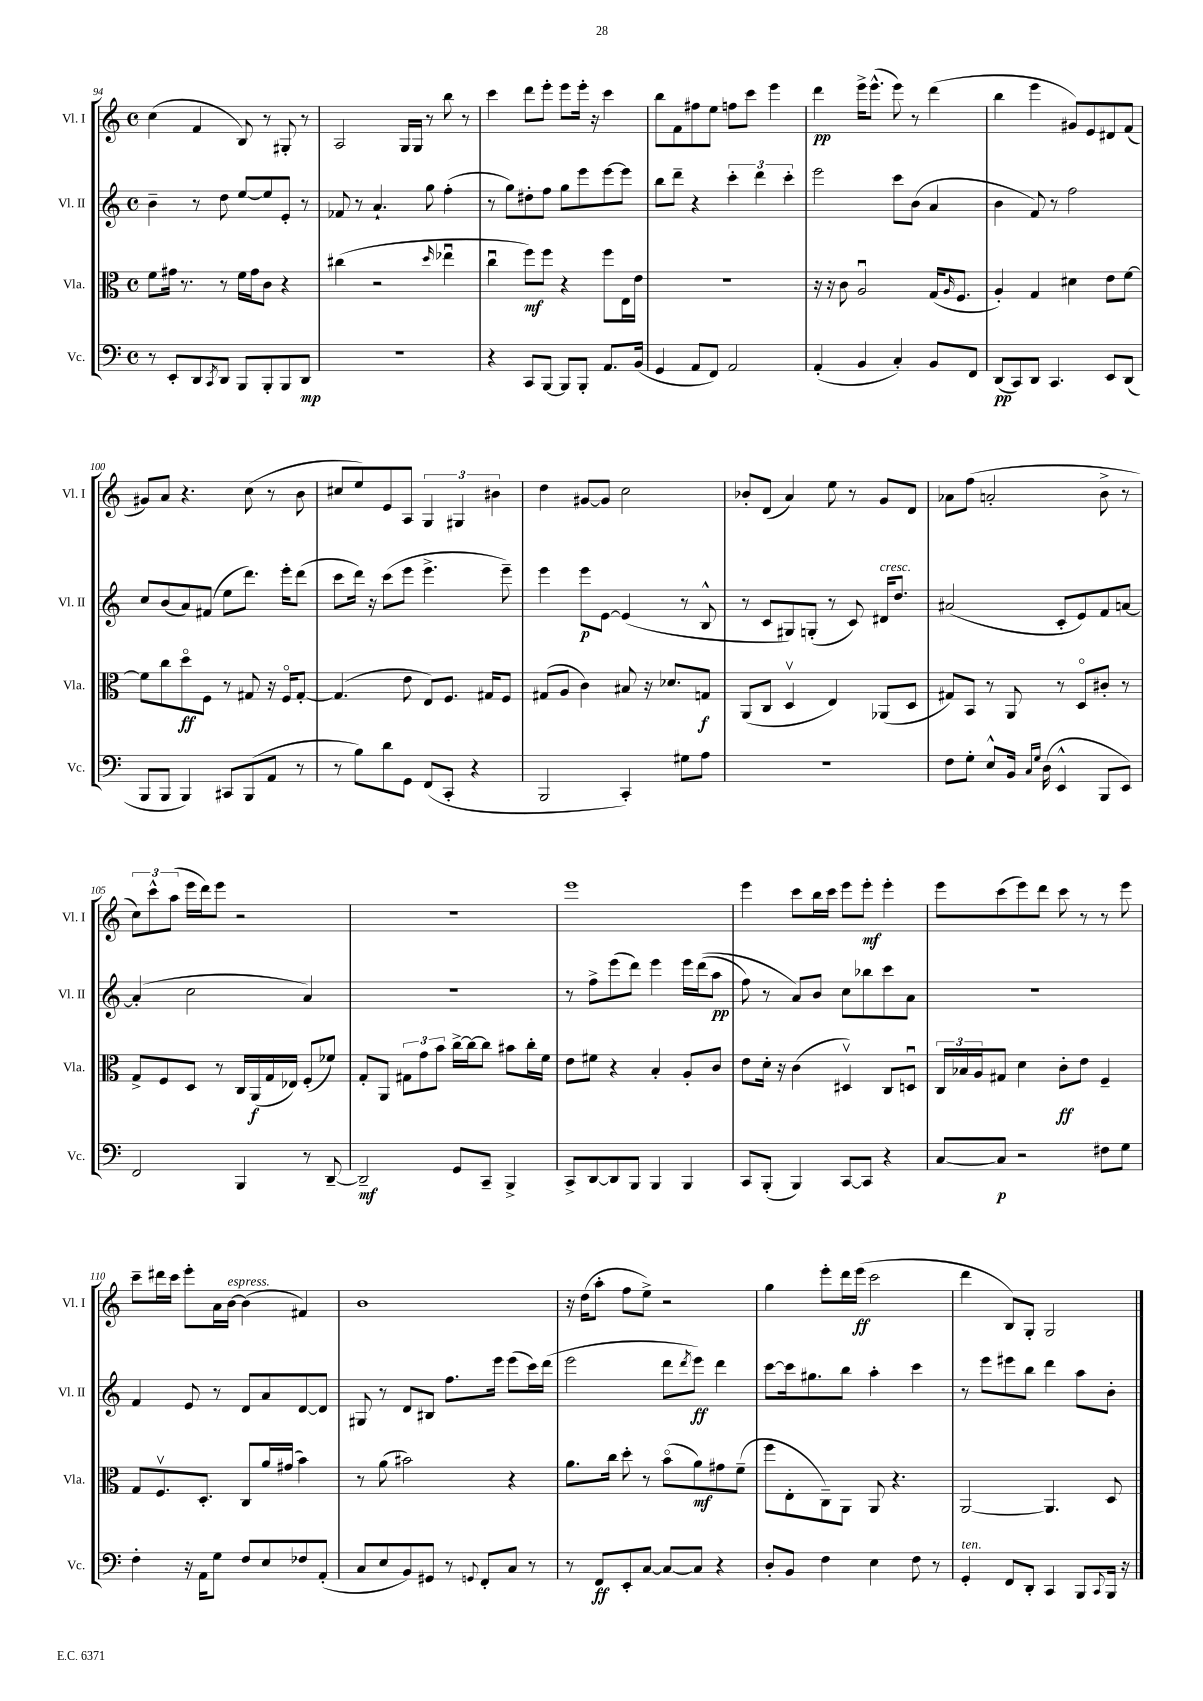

**kern	**dynam	**kern	**dynam	**kern	**dynam	**kern	**dynam
*part4	*part4	*part3	*part3	*part2	*part2	*part1	*part1
*staff4	*staff4	*staff3	*staff3	*staff2	*staff2	*staff1	*staff1
*I"Vc.	*	*I"Vla.	*	*I"Vl. II	*	*I"Vl. I	*
*I'Vc.	*	*I'Vla.	*	*I'Vl. II	*	*I'Vl. I	*
*clefF4	*	*clefC3	*	*clefG2	*	*clefG2	*
*k[]	*	*k[]	*	*k[]	*	*k[]	*
*M4/4	*	*M4/4	*	*M4/4	*	*M4/4	*
*met(c)	*	*met(c)	*	*met(c)	*	*met(c)	*
=94	=94	=94	=94	=94	=94	=94	=94
8r	.	8f\L	.	4b~\	.	(4cc\	.
8EE'/L	.	16g#X\Jk	.	.	.	.	.
.	.	8.r	.	.	.	.	.
8DD/	.	.	.	8r	.	4f/	.
8qCC/	.	.	.	.	.	.	.
8DD/J	.	8r	.	8dd\	.	.	.
8BBB/L	.	16f\LL	.	[8ee/L	.	8B/)	.
.	.	16g#\J	.	.	.	.	.
8BBB'/	.	8c\J	.	8ee/]	.	8r	.
8BBB/	.	4r	.	8e'/J	.	8G#X'/	.
8DD/J	mp	.	.	8r	.	8r	.
=95	=95	=95	=95	=95	=95	=95	=95
1r	.	(4cc#X\	.	8f-X/	.	2A/	.
.	.	.	.	8r	.	.	.
.	.	2r	.	4.a`/	.	.	.
.	.	.	.	.	.	16G/LL	.
.	.	.	.	.	.	16G/JJ	.
.	.	.	.	8gg\	.	8r	.
.	.	16qqdd/	.	.	.	.	.
.	.	4ee-Xu\	.	(4ff'\	.	8bb\	.
.	.	.	.	.	.	8r	.
=96	=96	=96	=96	=96	=96	=96	=96
4r	.	4ccu\	.	8r	.	4ccc\	.
.	.	.	.	8gg\L)	.	.	.
8CC/L	.	8ff\L)	mf	8dd#X'\	.	8ddd\L	.
[8BBB/J	.	8ff\J	.	8ff\J	.	8eee'\J	.
8BBB/L]	.	4r	.	8gg\L	.	8eee\L	.
8BBB'/J	.	.	.	8eee\	.	16eee'\Jk	.
.	.	.	.	.	.	16r	.
8.AA/L	.	8ff\L	.	[8eee\	.	4ccc\	.
.	.	16E\L	.	8eee\J]	.	.	.
(16BB/Jk	.	16e\JJ	.	.	.	.	.
=97	=97	=97	=97	=97	=97	=97	=97
4GG/	.	1r	.	8bb\L	.	8bb\L	.
.	.	.	.	8ddd~\J	.	8f\	.
8AA/L	.	.	.	4r	.	8ff#X\	.
8FF/J)	.	.	.	.	.	8ee\J	.
2AA/	.	.	.	6ccc'\	.	8ffn\L	.
.	.	.	.	.	.	8ccc\J	.
.	.	.	.	6ddd\	.	.	.
.	.	.	.	.	.	4eee\	.
.	.	.	.	6ccc'\	.	.	.
=98	=98	=98	=98	=98	=98	=98	=98
(4AA'/	.	16r	.	2eee\	.	4ddd\	pp
.	.	16r	.	.	.	.	.
.	.	8c\	.	.	.	.	.
4BB/	.	2Au/	.	.	.	16eee^\KL	.
.	.	.	.	.	.	(8.eee^^\J	.
4C'/)	.	.	.	8ccc\L	.	8eee\)	.
.	.	.	.	(8b\J	.	8r	.
8BB/L	.	(16G/KL	.	4a/	.	(4ddd\	.
.	.	16qqA/	.	.	.	.	.
.	.	8.F/J	.	.	.	.	.
8FF/J	.	.	.	.	.	.	.
=99	=99	=99	=99	=99	=99	=99	=99
(8DD/L	pp	4A'/)	.	4b\	.	4bb\	.
8CC/)	.	.	.	.	.	.	.
8DD/J	.	4G/	.	8f/)	.	4eee\	.
4.CC/	.	.	.	8r	.	.	.
.	.	4d#X\	.	2ff\	.	8g#X/L)	.
.	.	.	.	.	.	8e/	.
8EE/L	.	8e\L	.	.	.	8d#X/	.
(8DD/J	.	[8f\J	.	.	.	(8f/J	.
!!LO:LB:g=z
=100	=100	=100	=100	=100	=100	=100	=100
8BBB/L	.	8f\L]	.	8cc/L	.	8g#X/L)	.
8BBB/J	.	8cc\	.	(8b/	.	8a/J	.
4BBB/)	.	8dd\	ff	8a/)	.	4.r	.
.	.	8F\J	.	(8f#X/J	.	.	.
8CC#X/L	.	8r	.	8ee\L	.	.	.
(8BBB/	.	8G#X/	.	8.ddd\J)	.	(8cc\	.
8AA/J	.	16r	.	.	.	8r	.
.	.	16F/KL	.	16eee'\KL	.	.	.
8r	.	[8G#'/J	.	(8ddd\J	.	8b\	.
=101	=101	=101	=101	=101	=101	=101	=101
8r	.	(4.G#/]	.	8ccc\L	.	8cc#X/L	.
8B\L)	.	.	.	16ddd\Jk)	.	8ee/)	.
.	.	.	.	16r	.	.	.
8d\	.	.	.	(8ccc\L	.	8e/	.
8GG\J	.	8e\	.	8eee\J	.	8A/J	.
(8FF/L	.	8E/L)	.	4.eee^\	.	6G/	.
8CC'/J	.	8.F/J	.	.	.	.	.
.	.	.	.	.	.	6G#X/	.
4r	.	.	.	.	.	.	.
.	.	16G#X/KL	.	.	.	.	.
.	.	.	.	.	.	6b#X\	.
.	.	8F/J	.	8eee~\)	.	.	.
=102	=102	=102	=102	=102	=102	=102	=102
2BBB/	.	(8G#X/L	.	4eee\	.	4dd\	.
.	.	8A/J	.	.	.	.	.
.	.	4c\)	.	8eee\L	p	[8g#X/L	.
.	.	.	.	[8e\J	.	8g#/J]	.
4CC'/)	.	8B#X/	.	(4e/]	.	2cc\	.
.	.	16r	.	.	.	.	.
.	.	8.d-X/L	.	.	.	.	.
8G#X\L	.	.	.	8r	.	.	.
8A\J	.	8Gn/J	f	8B^^/	.	.	.
=103	=103	=103	=103	=103	=103	=103	=103
1r	.	(8AA/L	.	8r	.	8b-X'/L	.
.	.	8C/J	.	8c/L	.	(8d/J	.
.	.	4Dv/	.	8G#X/)	.	4a/)	.
.	.	.	.	(8Gn'/J	.	.	.
.	.	4E/)	.	8r	.	8ee\	.
.	.	.	.	8c/)	.	8r	.
!	!	!	!	!LO:TX:a:i:t=cresc.	!	!	!
.	.	(8AA-X/L	.	16d#X/KL	.	8g/L	.
.	.	.	.	8.dd/J	.	.	.
.	.	8D/J	.	.	.	8d/J	.
=104	=104	=104	=104	=104	=104	=104	=104
8F\L	.	8G#X/L)	.	(2a#X/	.	8a-X\L	.
8G'\J	.	8BB/J	.	.	.	(8ff\J	.
8E^^/L	.	8r	.	.	.	2an'/	.
16BB/Jk	.	8AA/	.	.	.	.	.
16qqC/LL	.	.	.	.	.	.	.
16qqG/JJ	.	.	.	.	.	.	.
(16D\	.	.	.	.	.	.	.
4EE^^/	.	8r	.	8c'/L	.	.	.
.	.	8D/L	.	8e/)	.	.	.
8BBB/L	.	8c#X'/J	.	8f/	.	8b^\	.
8EE/J)	.	8r	.	[8an/J	.	8r	.
!!LO:LB:g=z
=105	=105	=105	=105	=105	=105	=105	=105
2FF/	.	8G^/L	.	(4a'/]	.	12cc\L)	.
.	.	.	.	.	.	12ccc^^\	.
.	.	8F/	.	.	.	.	.
.	.	.	.	.	.	(12aa\J	.
.	.	8D/J	.	2cc\	.	16eee\LL	.
.	.	.	.	.	.	16ddd\J)	.
.	.	8r	.	.	.	8eee\J	.
4BBB/	.	16C/LL	.	.	.	2r	.
.	.	(16AA/	f	.	.	.	.
.	.	16G/	.	.	.	.	.
.	.	16E-X/JJ)	.	.	.	.	.
8r	.	(8F'/L	.	4a/)	.	.	.
[8DD~/	.	8f-X/J)	.	.	.	.	.
=106	=106	=106	=106	=106	=106	=106	=106
2DD~/]	mf	8G'/L	.	1r	.	1r	.
.	.	8AA/J	.	.	.	.	.
.	.	12G#X\L	.	.	.	.	.
.	.	12g\	.	.	.	.	.
.	.	12b\J	.	.	.	.	.
8GG/L	.	[16cc^\LL	.	.	.	.	.
.	.	16cc\J_	.	.	.	.	.
8CC~/J	.	8cc\J]	.	.	.	.	.
4BBB^/	.	8b#X\L	.	.	.	.	.
.	.	16cc'\L	.	.	.	.	.
.	.	16f\JJ	.	.	.	.	.
=107	=107	=107	=107	=107	=107	=107	=107
8CC^/L	.	8e\L	.	8r	.	1eee	.
[8DD/	.	8f#X\J	.	8ff^\L	.	.	.
8DD/]	.	4r	.	(8eee\	.	.	.
8BBB/J	.	.	.	8ddd\J)	.	.	.
4BBB/	.	4B'/	.	4eee\	.	.	.
4BBB/	.	8A'/L	.	16eee\LL	.	.	.
.	.	.	.	((16ddd\J	.	.	.
.	.	8c/J	.	8aa\J	pp	.	.
=108	=108	=108	=108	=108	=108	=108	=108
8CC/L	.	8e\L	.	8ff\)	.	4eee\	.
(8BBB'/J	.	16d'\Jk	.	8r	.	.	.
.	.	16r	.	.	.	.	.
4BBB/)	.	(4c\	.	8a/L)	.	8ccc\L	.
.	.	.	.	8b/J	.	16bb\L	.
.	.	.	.	.	.	16ccc\JJ	.
[8CC/L	.	4D#Xv/)	.	8cc\L	.	8eee\L	.
8CC/J]	.	.	.	8bb-X\	.	8eee'\J	mf
4r	.	8C/L	.	8ccc\	.	4eee'\	.
.	.	8Dnu/J	.	8a\J	.	.	.
=109	=109	=109	=109	=109	=109	=109	=109
[8C/L	.	24C/LL	.	1r	.	8eee\L	.
.	.	24B-X/	.	.	.	.	.
.	.	24A/J	.	.	.	.	.
8C/J]	p	8G#X/J	.	.	.	(8ccc\	.
2r	.	4d\	.	.	.	8eee\)	.
.	.	.	.	.	.	8ddd\J	.
.	.	8c'\L	ff	.	.	8ccc\	.
.	.	8e\J	.	.	.	8r	.
8F#X\L	.	4F~/	.	.	.	8r	.
8G\J	.	.	.	.	.	8eee\	.
!!LO:LB:g=z
=110	=110	=110	=110	=110	=110	=110	=110
4F'\	.	8G/L	.	4f/	.	8ccc~\L	.
.	.	8.Fv/	.	.	.	16ddd#X\L	.
.	.	.	.	.	.	16ccc\JJ	.
16r	.	.	.	8e/	.	8eee'\L	.
16AA\KL	.	8.D'/J	.	.	.	.	.
8G\J	.	.	.	8r	.	16a\L	.
!	!	!	!	!	!	!LO:TX:a:i:t=espress.	!
.	.	.	.	.	.	[16b\JJ	.
8F/L	.	8C/L	.	8d/L	.	(4b\]	.
8E/	.	16a/L	.	8a/	.	.	.
.	.	(16g#X/JJ	.	.	.	.	.
8F-X/	.	4b\)	.	[8d/	.	4f#X/)	.
(8AA'/J	.	.	.	8d/J]	.	.	.
=111	=111	=111	=111	=111	=111	=111	=111
8C/L	.	8r	.	8G#X/	.	1b	.
8E/	.	(8a\	.	8r	.	.	.
8BB/)	.	2b#X\)	.	8d/L	.	.	.
8GG#X/J	.	.	.	8B#X/J	.	.	.
8r	.	.	.	8.ff\L	.	.	.
8qqGGn/	.	.	.	.	.	.	.
8FF'/L	.	.	.	.	.	.	.
.	.	.	.	16eee\Jk	.	.	.
8C/J	.	4r	.	(8eee\L	.	.	.
8r	.	.	.	16ccc\L)	.	.	.
.	.	.	.	(16ddd\JJ	.	.	.
=112	=112	=112	=112	=112	=112	=112	=112
8r	.	8.a\L	.	2eee\	.	16r	.
.	.	.	.	.	.	(16dd\KL	.
8FF/L	ff	.	.	.	.	8aa'\J	.
.	.	16cc\Jk	.	.	.	.	.
8EE'/	.	8dd'\	.	.	.	8ff\L	.
[8C/J	.	8r	.	.	.	8ee^\J)	.
8C/L_	.	(8b\L	.	8ddd\L	.	2r	.
.	.	.	.	8qddd/	.	.	.
8C/J]	.	8a\)	mf	8eee\J)	ff	.	.
4r	.	8g#X\	.	4ddd\	.	.	.
.	.	(8f~\J	.	.	.	.	.
=113	=113	=113	=113	=113	=113	=113	=113
8D'/L	.	8ff\L	.	[8ccc\L	.	4gg\	.
8BB/J	.	8E'\	.	16ccc\k]	.	.	.
.	.	.	.	8.gg#X\	.	.	.
4F\	.	8C~\)	.	.	.	8eee'\L	.
.	.	8AA\J	.	8bb\J	.	16ddd\L	.
.	.	.	.	.	.	(16eee\JJ	ff
4E\	.	8AA/	.	4aa'\	.	2ccc\	.
.	.	4.r	.	.	.	.	.
8F\	.	.	.	4ccc\	.	.	.
8r	.	.	.	.	.	.	.
=114	=114	=114	=114	=114	=114	=114	=114
!LO:TX:a:i:t=ten.	!	!	!	!	!	!	!
4GG'/	.	[2AA/	.	8r	.	4ddd\	.
.	.	.	.	8eee\L	.	.	.
8FF/L	.	.	.	8eee#X\	.	8B/L)	.
8DD'/J	.	.	.	8bb\J	.	8G'/J	.
4CC/	.	4.AA/]	.	4ddd\	.	2G/	.
8BBB/L	.	.	.	8aa\L	.	.	.
8qqCC/	.	.	.	.	.	.	.
16BBB/Jk	.	8D/	.	8b'\J	.	.	.
16r	.	.	.	.	.	.	.
==	==	==	==	==	==	==	==
*-	*-	*-	*-	*-	*-	*-	*-
